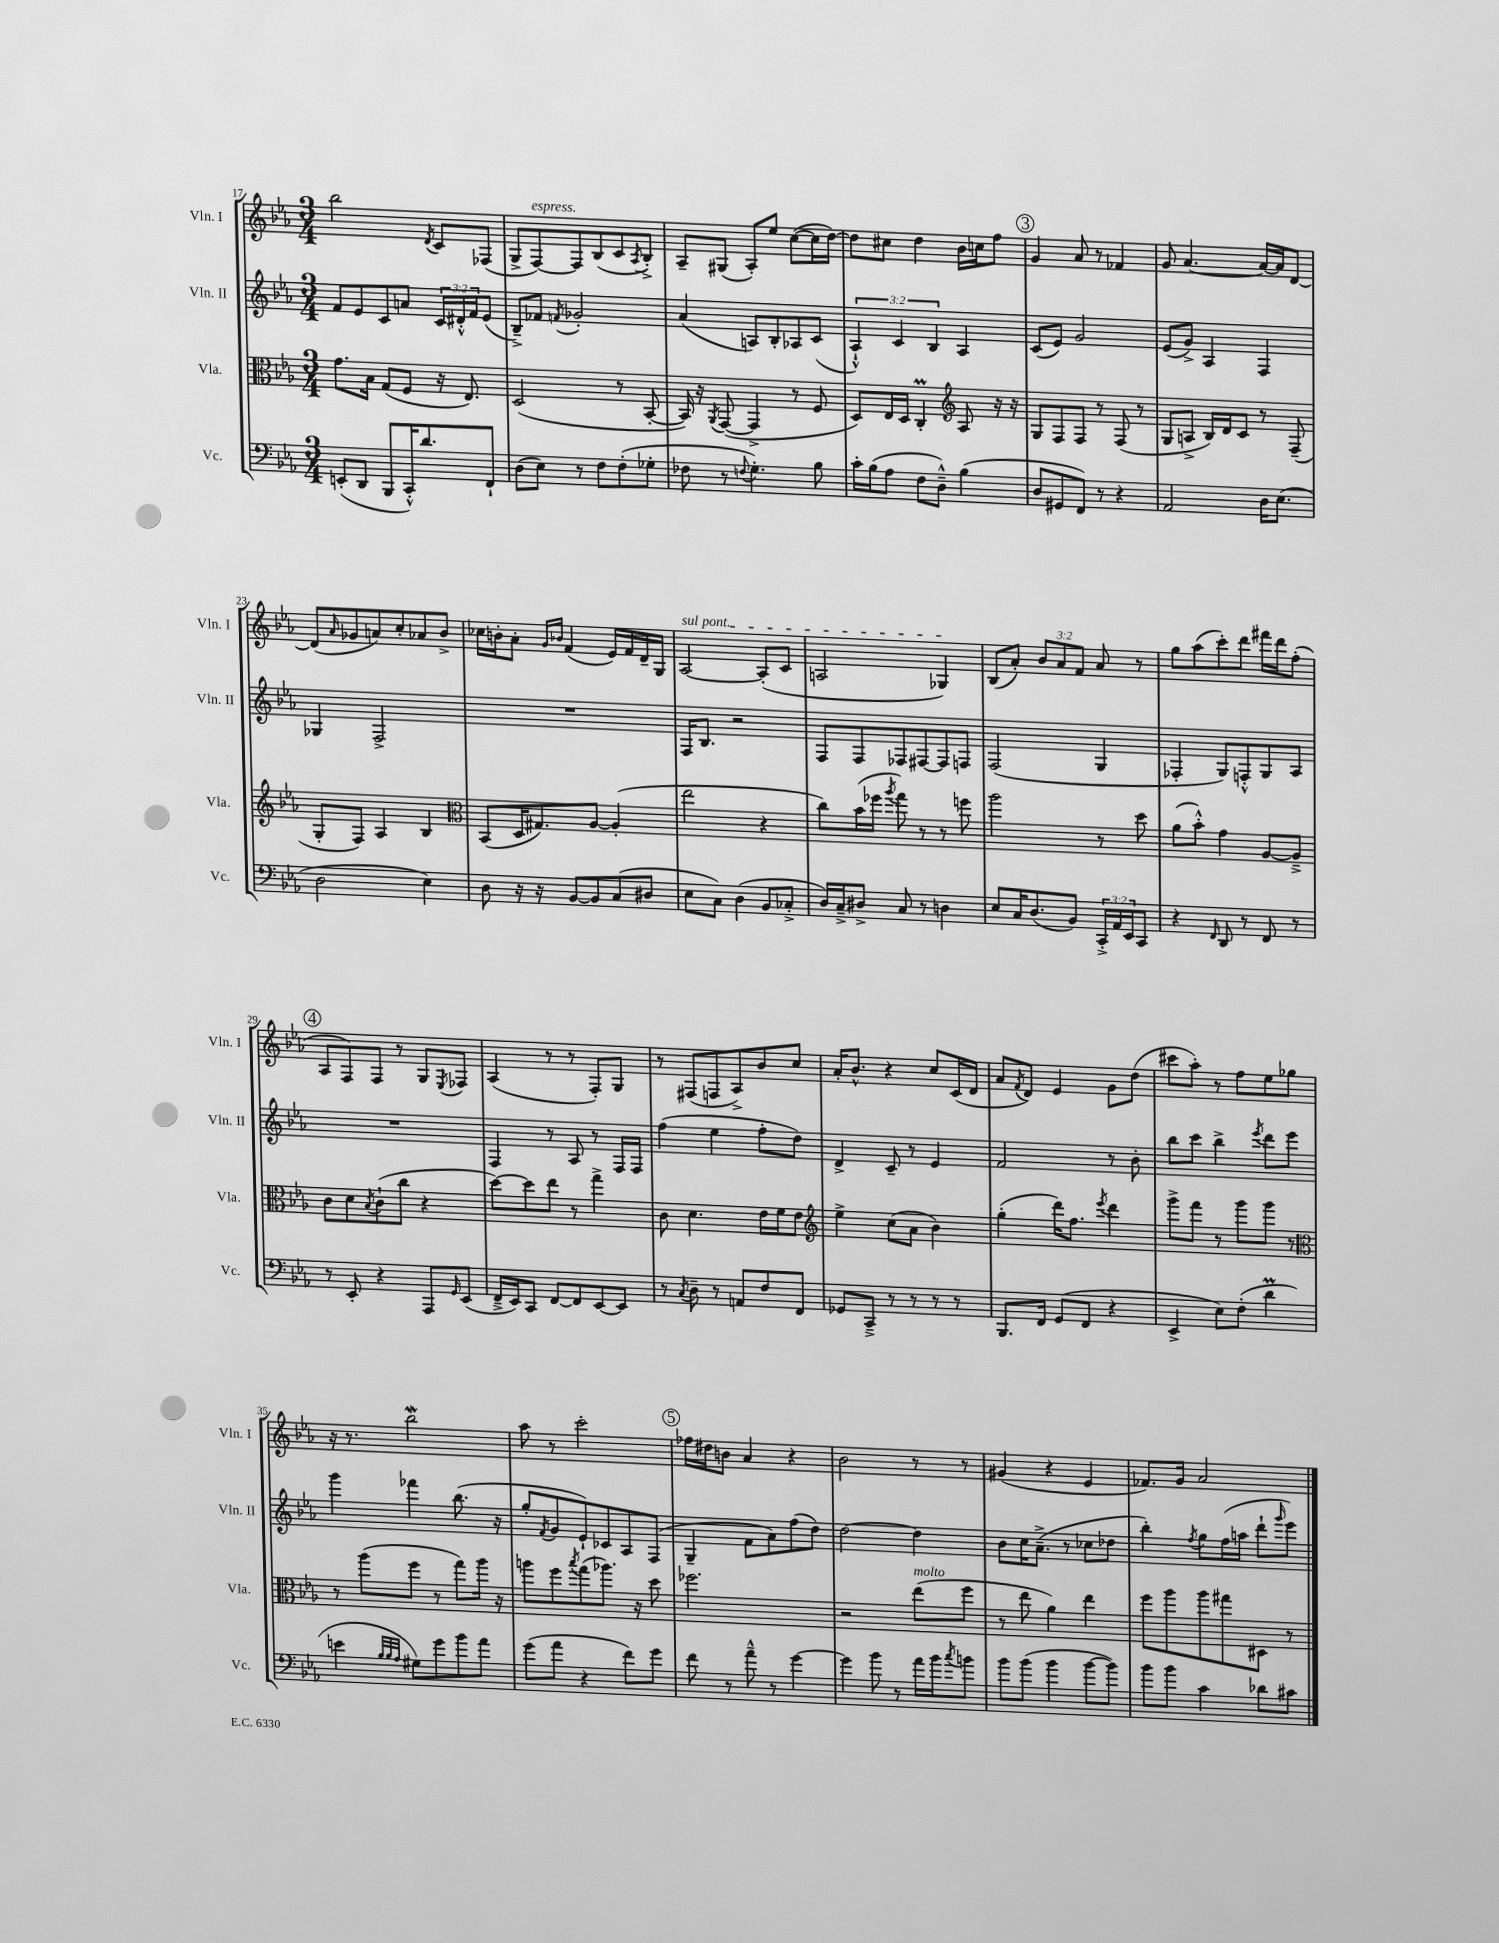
<<
\new StaffGroup <<
\new Staff = "s0" \with { instrumentName = "Vln. I" shortInstrumentName = "Vln. I" } {
    \clef treble \key ees \major \numericTimeSignature \time 3/4 \override Staff.TupletNumber.text = #tuplet-number::calc-fraction-text
    bes''2 \acciaccatura { d'8 } c'8 fes8( |
    g8-> f8~^\markup { \italic "espress." }) f8 bes8( c'8 \acciaccatura { aes8 } bes8-.->) |
    aes8-- gis8( aes8-.) ees''8 c''8~( c''16 d''16~) |
    d''8 cis''8 d''4 bes'16 c''16 f''8 |
    \mark \markup { \circle "3" } g'4 aes'8 r8 fes'4 |
    g'8 aes'4.~ aes'16~ aes'16 d'8~ |
    d'8( \grace { aes'16 } ges'8 a'8) c''8-. aes'8 bes'8-> |
    ces''16 b'16-. aes'8-. \grace { g'16 bes'16 } f'4( ees'16) f'16 d'16-- g16 |
    \once \override TextSpanner.bound-details.left.text = \markup { \italic "sul pont." } aes2~\startTextSpan aes8-.( c'8 |
    a2 ges4\stopTextSpan) |
    bes8( aes'8-.) \tuplet 3/2 { bes'8 aes'8 f'8 } aes'8 r8 |
    g''8 aes''8( c'''8-.) d'''8 fis'''16 d'''16 f''8-.( |
    \mark \markup { \circle "4" } aes8 f8) f8 r8 g8 \acciaccatura { ees8 } fes8 |
    aes4( r8 r8 f8-.) g8 |
    r8 fis8( f8 aes8->) bes'8 c''8 |
    aes'16-. bes'8.-^ r4 c''8 c'16( d'16 |
    aes'8 \acciaccatura { f'8 } d'8) ees'4 g'8 d''8( |
    cis'''8 aes''8-.) r8 f''8 ees''8 ges''8 |
    r16 r8. bes''2\mordent |
    aes''8 r8 c'''2-. |
    \mark \markup { \circle "5" } fes''16 dis''16 b'8 aes'4 r4 |
    bes'2 r8 r8 |
    gis'4( r4 ees'4 |
    fes'8.) g'16 aes'2 \bar "|." |
}
\new Staff = "s1" \with { instrumentName = "Vln. II" shortInstrumentName = "Vln. II" } {
    \clef treble \key ees \major \numericTimeSignature \time 3/4 \override Staff.TupletNumber.text = #tuplet-number::calc-fraction-text
    f'8 ees'8 c'8 a'8 \tuplet 3/2 { c'16 dis'16-.-^ f'16 } ees'8( |
    bes8--->) fes'8 \acciaccatura { f'8 } ges'2-. |
    aes'4( a8) bes8-. aes8 c'8( |
    \tuplet 3/2 { aes4-!-^) c'4 bes4 } aes4 |
    \mark \markup { \circle "3" } c'8( ees'8) g'2 |
    ees'8( g'8->) aes4 f4 |
    ges4 f2-> |
    R2. |
    f16 bes8. r2 |
    f8 f8 fes8 fis8~ fis8 f8 |
    f2( g4 |
    fes4-. g8) f8-.-^ g8 aes8 |
    \mark \markup { \circle "4" } R2. |
    f4 r8 aes8 r8 f16 f16 |
    f''4( ees''4 f''8-. d''8) |
    d'4-> c'8-- r8 ees'4 |
    f'2 r8 bes'8-. |
    bes''8 c'''8 bes''4-> \acciaccatura { ees'''8 } d'''8 ees'''8 |
    g'''4 fes'''4 bes''8.( r16 |
    g''8-. \acciaccatura { f'8 } g'8 ees'8-!) ces'8 aes8 f8( |
    \mark \markup { \circle "5" } g4-- f'8 aes'8) f''8( d''8) |
    d''2~ d''4 |
    bes'8 c''16 aes'8.--->( r8 ces''8 des''8 |
    bes''4-.) \acciaccatura { f''8 } g''8 f''16( a''16 d'''8-! \grace { g'''16 } ees'''8) \bar "|." |
}
\new Staff = "s2" \with { instrumentName = "Vla." shortInstrumentName = "Vla." } {
    \clef alto \key ees \major \numericTimeSignature \time 3/4
    g'8. bes16 g8( f8 r16 ees8.) |
    d2( r8 bes,8~-. |
    bes,16) r16 \acciaccatura { aes,8 } g,8~( g,4-> r8 f8 |
    d8) ees16 d16 c4-.\prall \clef treble aes8 r16 r16 |
    \mark \markup { \circle "3" } g8 f8 f8 r8 f8( r8 |
    g8 a8-> bes16) d'16 c'8 r8 f8--( |
    g8-. f8) aes4 bes4 |
    \clef alto bes,8( d16 gis8.) aes8~ aes4-.( |
    ees''2 r4 |
    c''8) bes'16( fes''16 \acciaccatura { aes''8 } g''8) r8 r8 f''8 |
    aes''2 r8 d''8 |
    aes'8( bes'8-.-^) g'4 aes8~ aes8---> |
    \mark \markup { \circle "4" } c'8 d'8 \acciaccatura { bes8 } c'8-!( c''8 r4 |
    d''8~) d''8 ees''8 r8 g''4-> |
    c'8 d'4. ees'16 f'16 ees'8 |
    \clef treble ees''4-> c''8( aes'8 bes'4) |
    g''4-.( d'''16) f''8. \acciaccatura { ees'''8 } d'''4 |
    g'''8-> f'''8 r8 g'''8 g'''8 r8 |
    \clef alto r8 aes''8( f''8 r8 g''8) aes''16 r16 |
    a''8 f''8 \acciaccatura { bes''8 } g''8( aes''8.) r16 d''8 |
    \mark \markup { \circle "5" } fes''2. |
    r2 ees''8^\markup { \italic "molto" }( f''8 |
    r8 ees''8 aes'4) ees''4 |
    f''8 aes''8 aes''8 gis''8 dis8 r8 \bar "|." |
}
\new Staff = "s3" \with { instrumentName = "Vc." shortInstrumentName = "Vc." } {
    \clef bass \key ees \major \numericTimeSignature \time 3/4 \override Staff.TupletNumber.text = #tuplet-number::calc-fraction-text
    e,8-.( d,8 bes,,8 c,16-.-^) d'8. f,8-! |
    d8( ees8) r8 f8 f8-.( ges8-. |
    fes8 r8 \appoggiatura { f8 } g4.-.) bes8 |
    c'16-. bes16( aes8 f8 d8---^) bes4( |
    \mark \markup { \circle "3" } d8 gis,8 f,8) r8 r4 |
    aes,2 d16 ees8.( |
    d2 ees4) |
    d8 r16 r16 bes,8~ bes,8 c8( dis8 |
    ees8 c8) d4( bes,8 ces8-.-> |
    d16) c16---> dis8-> c8 r8 d4 |
    ees8 c16 d8.( bes,8) \tuplet 3/2 { c,16-.-> aes,16 ees,16 } c,8 |
    r4 \grace { f,16 } d,8 r8 f,8 r8 |
    \mark \markup { \circle "4" } r8 ees,8-. r4 aes,,8 \grace { g,16 } ees,8( |
    f,16---> ees,16) c,8 f,8~ f,8 ees,8~ ees,8 |
    r8 \acciaccatura { c8 } d8-- r8 a,8 f8 f,8 |
    ges,8 c,8---> r8 r8 r8 r8 |
    bes,,8. f,16 g,8( f,8 r4 |
    ees,4-> ees8) f8-.( d'4\prall |
    e'4 \grace { bes32 bes32 aes32 } gis8) g'8 bes'8 aes'8 |
    g'8( aes'8 r4 f'8) g'8 |
    \mark \markup { \circle "5" } f'8 r8 aes'8---^ r8 g'4~ |
    g'4 bes'8 r8 aes'16 bes'16 \acciaccatura { c''8 } b'8 |
    bes'8 bes'8( bes'4 bes'8~ bes'8) |
    bes'8 bes'8 c'4 des'8 cis'8 \bar "|." |
}
>>
>>
\layout { \context { \Score currentBarNumber = #17 } }
